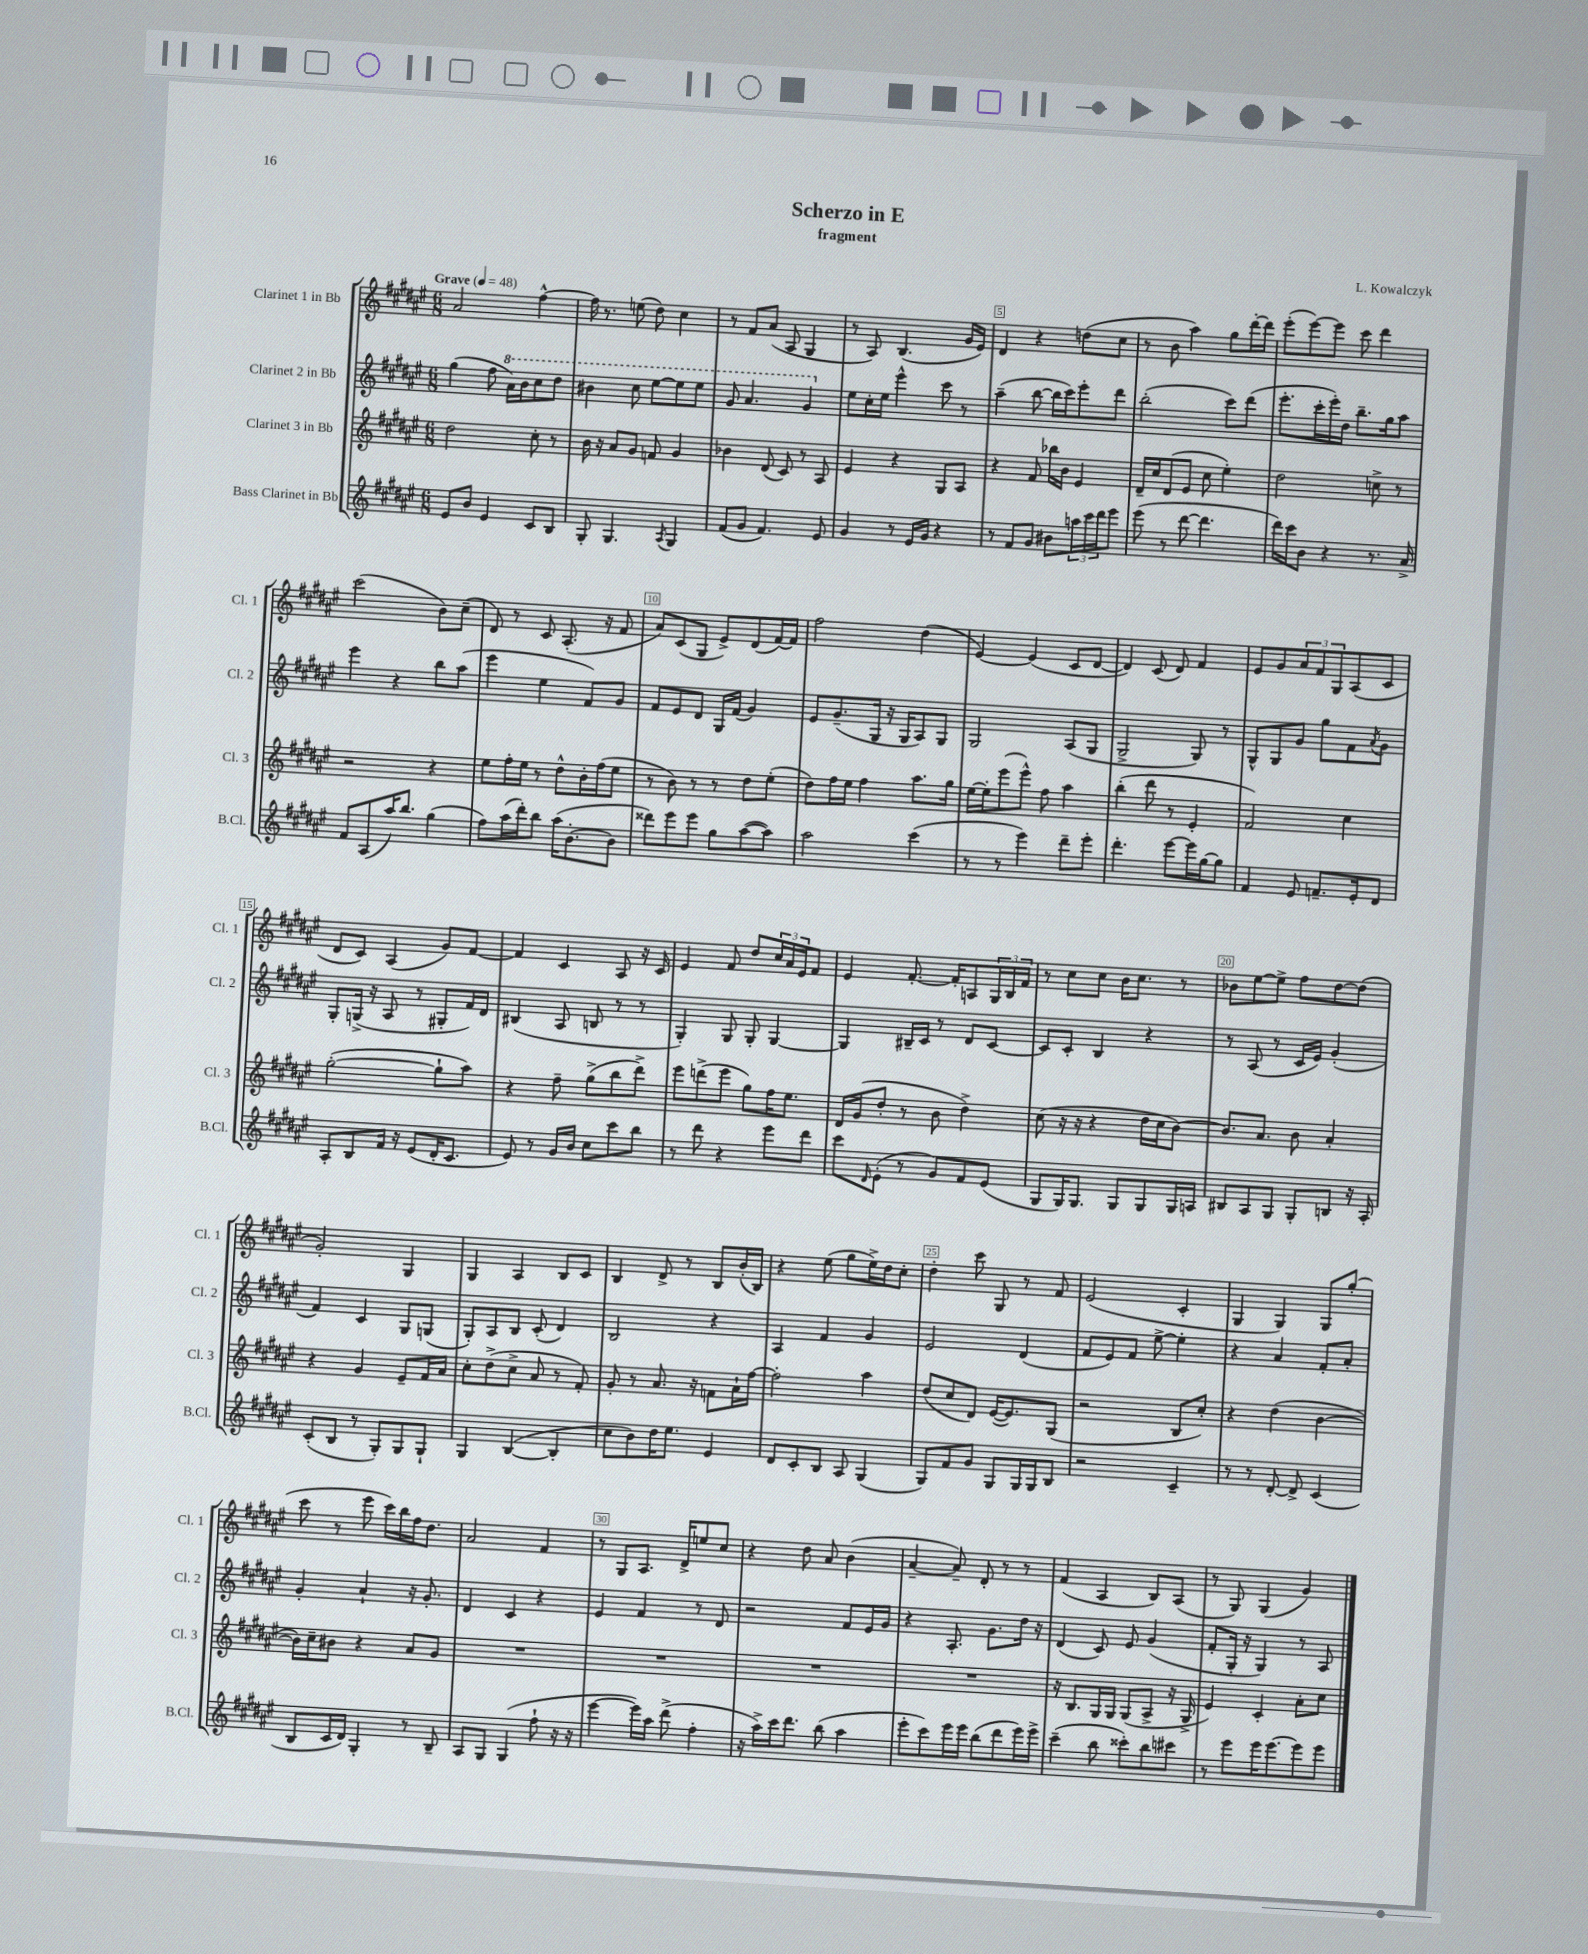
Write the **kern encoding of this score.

**kern	**kern	**kern	**kern
*staff4	*staff3	*staff2	*staff1
*clefG2	*clefG2	*clefG2	*clefG2
*k[f#c#g#d#a#e#]	*k[f#c#g#d#a#e#]	*k[f#c#g#d#a#e#]	*k[f#c#g#d#a#e#]
*M6/8	*M6/8	*M6/8	*M6/8
*MM48	*MM48	*MM48	*MM48
8e#	2dd#	(4gg#	2a#
8b	.	.	.
4e#	.	8ff#	.
.	.	16aa#)	.
.	.	16bb	.
8c#	8cc#'	8ccc#	[4ff#^^
8B	8r	8ddd#	.
=	=	=	=
8G#'	16b	4bb#	16ff#]
.	16r	.	8.r
4.G#	8a#	.	.
.	8g#	8ccc#	(8ee
.	8f	[8eee#	8dd#)
8qA#	.	.	.
4G#	4g#	8eee#]	4cc#
.	.	8eee#	.
=	=	=	=
(8f#	4b-	8gg#	8r
8g#	.	4.aa#	8f#
4.f#)	(8d#	.	(8a#
.	8c#)	.	8A#
.	8r	4gg#	4G#
8e#	8A#	.	.
=	=	=	=
4g#	4e#	8ee#	8r
.	.	16cc#'	8A#)
.	.	16ee#	.
8r	4r	4eee#^^	(4.B
16e#	.	.	.
16g#	.	.	.
4r	8G#	8ccc#	.
.	8A#	8r	16g#
.	.	.	16e#)
=	=	=	=
8r	4r	(4aa#~	4d#
8f#	.	.	.
8g#	8f#	[8bb	4r
8b#	16bb-	16bb]	.
.	16b	16ccc#)	.
24aa	4e#	8eee#'	(8dd
24ccc#	.	.	.
24ddd#	.	.	.
8eee#	.	8ddd#	8cc#
=	=	=	=
(8eee#	16d#~	(2bb'	8r
.	16cc#	.	.
8r	(8d#	.	8b
[8ddd#	8e#	.	4aa#)
4.ddd#]	8cc#	.	.
.	4ee#')	8ccc#)	8gg#
.	.	(8ddd#	[16ddd#'
.	.	.	16ddd#]
=	=	=	=
16ddd#)	2dd#	8.eee#'	(8eee#'
16ccc#	.	.	.
8b	.	.	[8eee#)
.	.	16ccc#'	.
4r	.	16eee#')	8eee#]
.	.	16dd#	.
.	.	8.bb~	8ccc#
8.r	8cc^	.	4ddd#
.	.	16gg#	.
.	8r	8aa#	.
16a#^	.	.	.
=	=	=	=
8f#	2r	4eee#	(2ccc#
(8A#	.	.	.
16aa#)	.	4r	.
8.bb	.	.	.
(4gg#	4r	8bb	8b)
.	.	(8aa#	(8cc#~
=	=	=	=
8ff#)	8ee#	4eee#	8d#)
(16aa#	16ff#'	.	8r
16ddd#')	16ee#	.	.
8bb	8r	4ee#	8c#
(16aa#	8dd#^^	.	(8.A#'
[8.b'	.	.	.
.	16b'	8f#)	.
.	(16ff#	.	16r
8b]	8ee#	8g#	8f#
=	=	=	=
8ddd##)	8r	8f#	8a#)
8eee#	8b)	8e#	(8c#
8eee#	8r	8d#	8G#
8gg#	8r	16G#	8e#^)
.	.	(16f#	.
([8aa#	8dd#	4g#)	(8d#
8aa#])	(8ee#'	.	[16f#)
.	.	.	16f#]
=	=	=	=
2aa#	8dd#)	8e#	2ff#
.	16ff#	(8.g#~	.
.	16ee#	.	.
.	4ff#	.	.
.	.	16G#	.
.	.	16r	.
.	.	16G#	.
(4ccc#	8.aa#	8A#)	(4dd#
.	.	8G#	.
.	16gg#	.	.
=	=	=	=
8r	[16ee#	2G#	[4e#)
.	16ee#']	.	.
8r	(8eee#	.	.
4eee#)	8eee#^^)	.	(4e#]
.	8ff#	.	.
8ddd#~	4aa#	(8A#	8c#
8eee#'	.	8G#	[8d#
=	=	=	=
4.ddd#'	(4bb'	2G#^	4d#])
.	8ddd#	.	(8c#
[8eee#	8r	.	8d#)
16eee#]	4e#'	8G#)	4f#
[16gg#	.	.	.
8gg#]	.	8r	.
=	=	=	=
4f#	2f#)	8G#^^	8e#
.	.	8G#	8g#
8e#	.	8g#	12a#
.	.	.	12f#
8.f~	.	8gg#	.
.	.	.	12G#
.	4cc#	8f#	(8A#
16e#'	.	.	.
.	.	8qa#	.
8d#	.	8g#	8c#
=	=	=	=
8A#'	([2gg#'	8G#'	8d#
8B	.	(16G^	8c#)
.	.	16r	.
16f#	.	8A#	(4A#
16r	.	.	.
(8e#	.	8r	.
16d#'	8gg#`]	8G#'	8g#)
8.c#	.	.	.
.	8aa#)	16f#)	[8f#
.	.	16d#	.
=	=	=	=
8e#)	4r	(4B#	4f#]
8r	.	.	.
16g#	8ff#~	8A#	4c#
16b	.	.	.
8cc#	(8gg#^	8B	.
8ccc#	8bb	8r	8A#
8bb	8ddd#^)	8r	16r
.	.	.	16c#
=	=	=	=
8r	8eee#	4G#')	4e#
8ddd#	(8ddd^	.	.
4r	8eee#	8G#	8f#
.	8gg#)	8G#'	8dd#
8eee#	16ff#	[4G#	24cc#
.	.	.	24a#
.	8.ee#	.	.
.	.	.	24e#
8ddd#	.	.	8f#
=	=	=	=
8ccc#	16d#	4G#]	4e#
.	(16g#	.	.
16qqd#	.	.	.
(8e#'	8dd#'	.	.
8r	8r	16B#~	[8.f#'
.	.	16c#	.
8g#)	8b	8r	.
.	.	.	16f#']
8f#	4dd#^)	8d#	8A
(8e#	.	[8c#	24G#
.	.	.	24B
.	.	.	24f#
=	=	=	=
8G#	(8cc#	8c#]	8r
16G#)	16r	8c#'	8cc#
8.G#	16r	.	.
.	4r	4B	8cc#
8G#	.	.	16b
.	.	.	8.cc#
8G#	16dd#	4r	.
.	16cc#	.	.
16G#	[8b)	.	8r
16A	.	.	.
=	=	=	=
8B#	8.b]	8r	8b-
8A#	.	(8A#	[8ee#
.	8.a#	.	.
8G#	.	8r	8ee#^]
8G#'	8b	16c#	8ff#
.	.	16e#)	.
8B	4a#'	(4g#'	[8dd#
16r	.	.	(8dd#]
16A#'	.	.	.
=	=	=	=
(8c#'	4r	4f#)	2g#')
8B	.	.	.
8r	4g#	4c#	.
8G#')	.	.	.
8G#	8e#~	8G#	4G#
8G#`	16f#	(8G	.
.	16a#	.	.
=	=	=	=
4G#	8cc#'	8G#')	4G#
.	(8dd#^	8A#	.
([4B	8cc#^	8B	4A#
.	8a#	(8c#'	.
4B']	8r	4d#)	8B
.	8f#')	.	8c#
=	=	=	=
8cc#	8g#'	2B	4B
8b)	8r	.	.
16dd#	8.a#	.	8d#^
8.ee#	.	.	.
.	.	.	8r
.	16r	.	.
4e#	8f	4r	8B
.	16a#`	.	(16b'
.	[16ff#	.	16B)
=	=	=	=
8d#	2ff#']	4A#	4r
8c#'	.	.	.
8B	.	4f#	(8ee#
8A#	.	.	8gg#
(4G#	4aa#	4g#	16ee#^)
.	.	.	16dd#
.	.	.	8cc#'
=	=	=	=
8G#)	(8dd#	2e#	4dd#'
8f#	8cc#	.	.
8g#	8d#)	.	8ccc#
8G#	([16e#	.	8G#
.	8.e#])	.	.
16G#	.	(4d#	8r
16G#	.	.	.
8B	(8G#	.	8f#
=	=	=	=
2r	2r	8f#	(2e#
.	.	8e#)	.
.	.	8f#	.
.	.	[8ee#^	.
4c#~	8B	4ee#']	4c#'
.	8cc#')	.	.
=	=	=	=
8r	4r	4r	4G#
8r	.	.	.
[8d#'	(4dd#	4a#	4G#)
8d#^]	.	.	.
(4c#	[4b	8f#'	8G#
.	.	8a#'	(8gg#'
=	=	=	=
8B	16b])	4g#'	8ccc#
.	16cc#~	.	.
16c#	8b#	.	8r
16d#)	.	.	.
4G#'	4r	4a#`	8eee#
.	.	.	16ccc#)
.	.	.	16bb
8r	8a#	16r	16ff#
.	.	8.g#'	8.dd#
8B~	8g#	.	.
=	=	=	=
8A#	2.r	4d#	2a#
8G#	.	.	.
(4G#	.	4c#	.
8ff#`	.	4r	4f#
16r	.	.	.
16r	.	.	.
=	=	=	=
[4eee#	2.r	4e#	8r
.	.	.	8G#
16eee#])	.	4f#	8.A#
16aa#	.	.	.
(8ddd#^	.	.	.
.	.	.	16d#^
4ff#'	.	8r	8ee
.	.	8d#	8cc#
=	=	=	=
16r	2.r	2r	4r
16aa#^)	.	.	.
16ccc#	.	.	.
8.ddd#	.	.	.
.	.	.	8dd#
(8bb	.	.	8a#
4aa#	.	8f#	(4b
.	.	16e#	.
.	.	16g#	.
=	=	=	=
8eee#'	2.r	4r	[4a#~
8ccc#)	.	.	.
16eee#	.	8.A#'	8a#~])
16eee#	.	.	.
(8bb	.	.	8d#'
.	.	8.g#	.
8ddd#	.	.	8r
16eee#)	.	16dd#	8r
16eee#^	.	16r	.
=	=	=	=
(4ccc#~	16r	(4d#	(4f#
.	8.B	.	.
8bb	16G#	8c#)	4A#
.	16G#	.	.
8ccc##')	(8G#	8e#	.
8bb	8A#^	(4g#	8B)
8ccc#	16r	.	(8A#
.	16G#^	.	.
=	=	=	=
8r	4e#)	8f#'	8r
8eee#	.	16G#'	8G#)
.	.	16r	.
16eee#	4c#'	4G#)	(4G#
[8.eee#	.	.	.
8eee#]	8a#'	8r	4g#)
8eee#	8cc#	8A#	.
==	==	==	==
*-	*-	*-	*-
